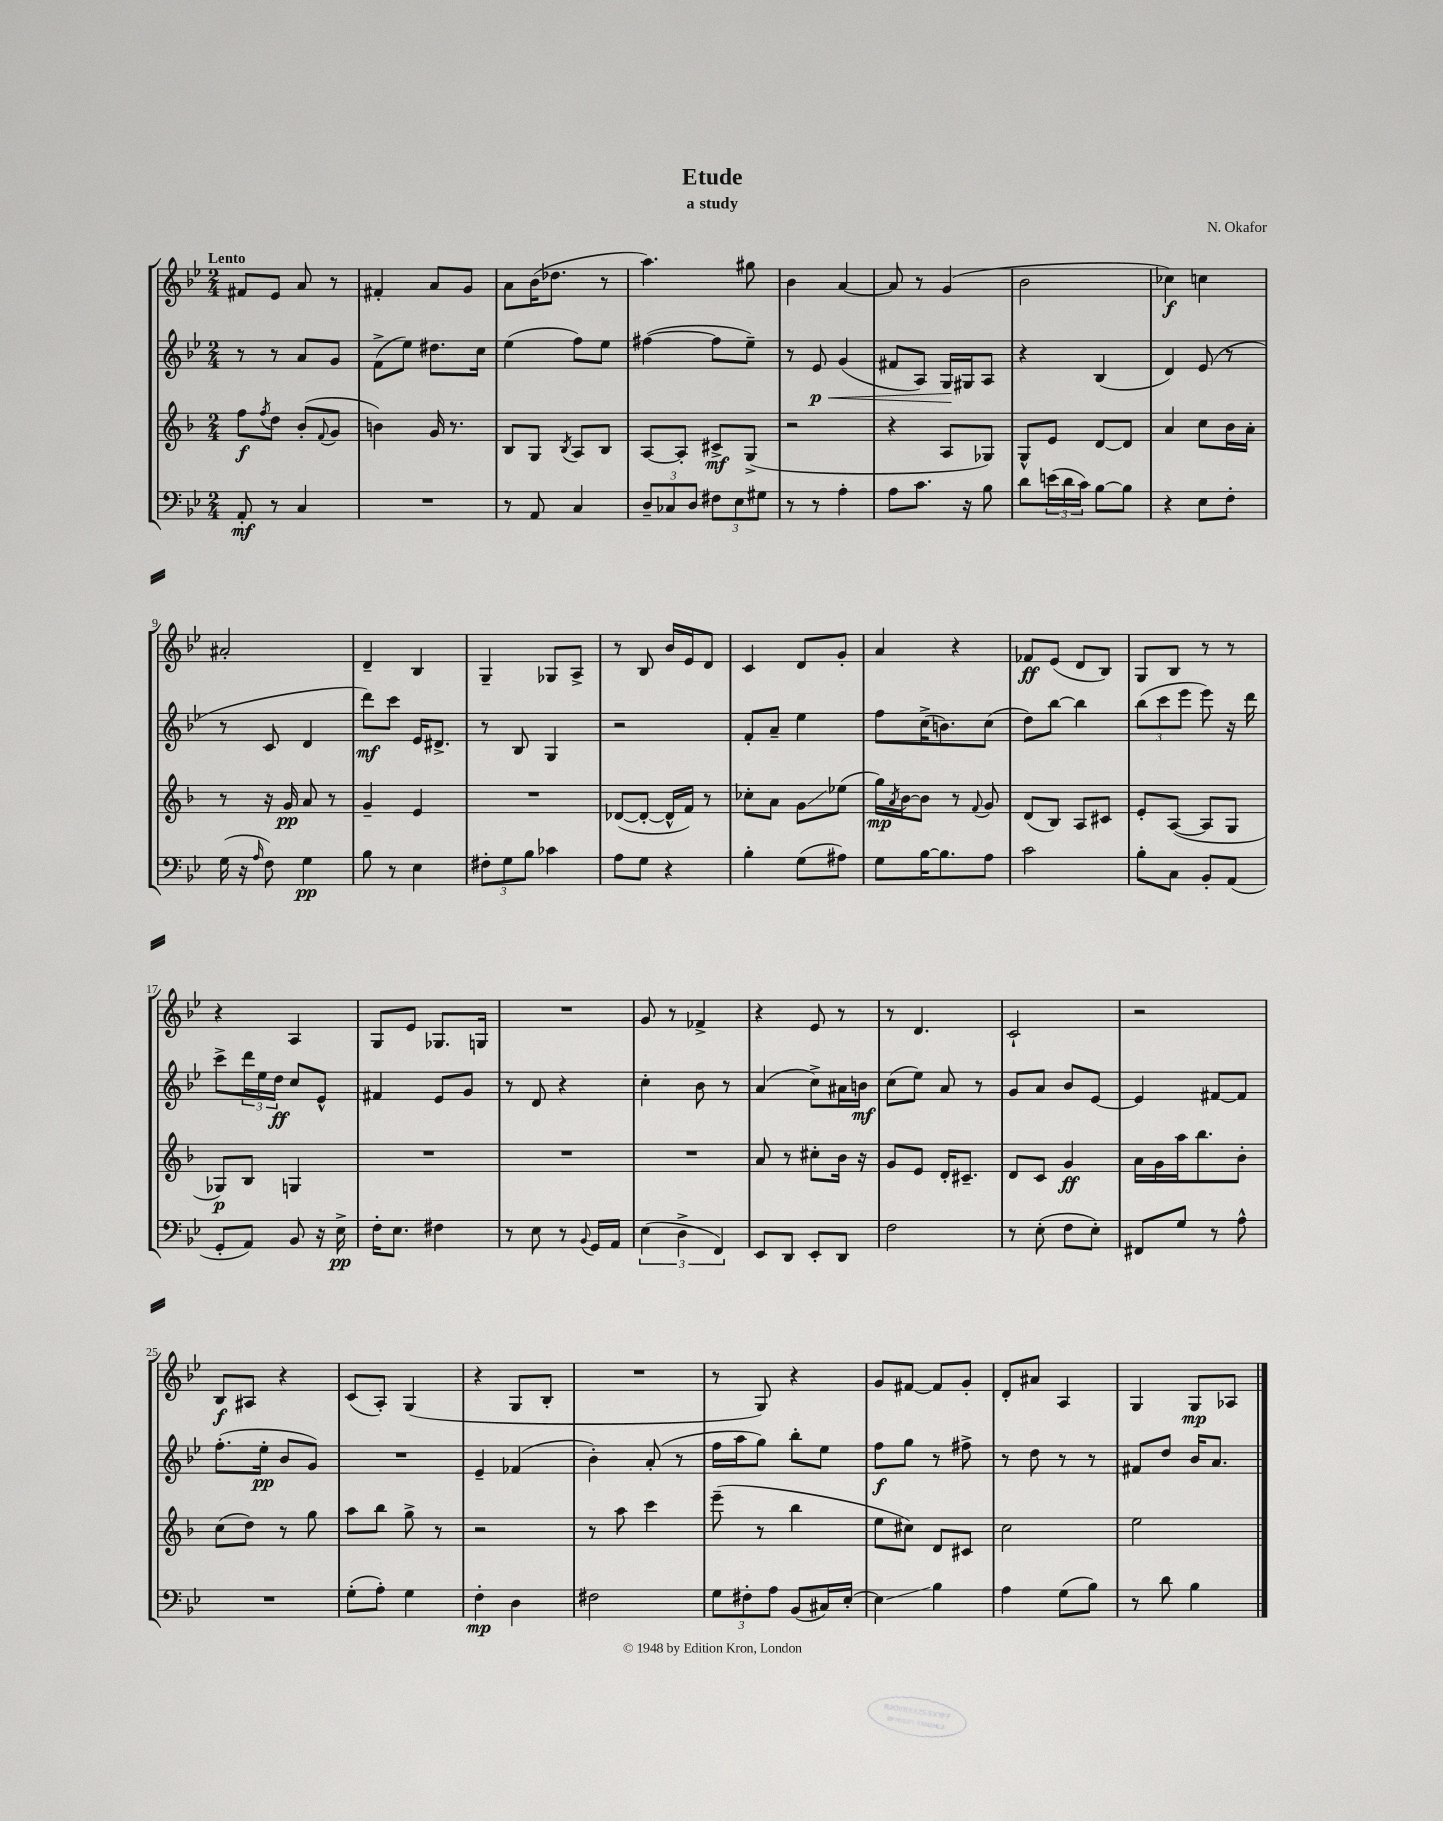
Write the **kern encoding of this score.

**kern	**kern	**kern	**kern
*staff4	*staff3	*staff2	*staff1
*clefF4	*clefG2	*clefG2	*clefG2
*k[b-e-]	*k[b-]	*k[b-e-]	*k[b-e-]
*M2/4	*M2/4	*M2/4	*M2/4
8AA'	8ff	8r	8f#
.	8qff	.	.
8r	8dd	8r	8e-
4C	(8b-'	8a	8a
.	8qqf	.	.
.	8g	8g	8r
=	=	=	=
2r	4b)	(8f^	4f#'
.	.	8ee-)	.
.	16g	8.dd#	8a
.	8.r	.	.
.	.	.	8g
.	.	16cc	.
=	=	=	=
8r	8B-	(4ee-	8a
8AA	8G	.	(16b-
.	.	.	8.dd-
.	8qB-	.	.
4C	8A	8ff)	.
.	8B-	8ee-	8r
=	=	=	=
12D~	[8A	([4ff#	4.aa)
12C-	.	.	.
.	8A']	.	.
12D	.	.	.
12F#	8c#^	8ff#]	.
12E-	.	.	.
.	(8G^	8ee-~)	8gg#
12G#	.	.	.
=	=	=	=
8r	2r	8r	4b-
8r	.	8e-	.
4A'	.	(4g	[4a
=	=	=	=
8A	4r	8f#	8a]
8.c	.	8A)	8r
.	8A	16G	(4g
16r	.	16G#	.
8B-	8G-)	8A	.
=	=	=	=
8d	8G^^	4r	2b-
(24e	8e	.	.
24d	.	.	.
24c)	.	.	.
[8B-	[8d	(4B-	.
8B-]	8d]	.	.
=	=	=	=
4r	4a	4d)	4cc-)
8E-	8cc	(8e-	4cc
8F'	16b-	8r	.
.	16a'	.	.
=	=	=	=
(16G	8r	8r	2a#'
16r	.	.	.
16qqA	.	.	.
8F)	16r	8c	.
.	16g	.	.
4G	8a	4d	.
.	8r	.	.
=	=	=	=
8B-	4g~	8ddd)	4d~
8r	.	8ccc	.
4E-	4e	16e-	4B-
.	.	8.d#^	.
=	=	=	=
12F#'	2r	8r	4G~
12G	.	.	.
.	.	8B-	.
12B-	.	.	.
4c-	.	4G	8G-
.	.	.	8A^
=	=	=	=
8A	([8d-	2r	8r
8G	8d-'_	.	8B-
4r	16d-^^]	.	16b-
.	16f)	.	16e-
.	8r	.	8d
=	=	=	=
4B-'	8cc-'	8f'	4c
.	8a	8a~	.
(8G	8g	4ee-	8d
8A#)	(8ee-	.	8g'
=	=	=	=
8G	16gg)	8ff	4a
.	8qa	.	.
.	[16b-	.	.
[16B-	8b-]	(16cc^	.
8.B-]	.	8.b)	.
.	8r	.	4r
.	8qqf	.	.
8A	8g	(8cc	.
=	=	=	=
2c	(8d	8dd)	8f-
.	8B-)	[8bb-	(8e-
.	8A	4bb-]	8d
.	8c#	.	8B-)
=	=	=	=
8B-'	8e'	(12bb-	8G
.	.	12ccc	.
8C	([8A	.	8B-
.	.	12eee-	.
8BB-'	8A]	8eee-)	8r
(8AA	8G	16r	8r
.	.	16ddd	.
=	=	=	=
8GG'	8G-)	8ccc^	4r
8AA)	8B-	24ddd	.
.	.	24ee-	.
.	.	24dd	.
8BB-	4G	8cc	4A
16r	.	8e-^^	.
16E-^	.	.	.
=	=	=	=
16F'	2r	4f#	8G
8.E-	.	.	.
.	.	.	8e-
4F#	.	8e-	8.G-
.	.	8g	.
.	.	.	16G
=	=	=	=
8r	2r	8r	2r
8E-	.	8d	.
8r	.	4r	.
8qqBB-	.	.	.
16GG	.	.	.
16AA	.	.	.
=	=	=	=
(6E-	2r	4cc'	8g
.	.	.	8r
6D^	.	.	.
.	.	8b-	4f-^
6FF)	.	.	.
.	.	8r	.
=	=	=	=
8EE-	8a	(4a	4r
8DD	8r	.	.
8EE-'	8cc#'	8cc^)	8e-
8DD	16b-	16a#	8r
.	16r	16b	.
=	=	=	=
2F	8g	(8cc	8r
.	8e	8ee-)	4.d
.	16d'	8a	.
.	8.c#~	.	.
.	.	8r	.
=	=	=	=
8r	8d	8g	2c`
(8E-'	8c	8a	.
8F	4g	8b-	.
8E-')	.	[8e-	.
=	=	=	=
8FF#	16a	4e-]	2r
.	16g	.	.
8G	16aa	.	.
.	8.bb-	.	.
8r	.	[8f#	.
8A^^	8b-'	8f#]	.
=	=	=	=
2r	(8cc	(8.ff'	8B-
.	8dd)	.	8A#
.	.	16ee-'	.
.	8r	8b-	4r
.	8gg	8g)	.
=	=	=	=
(8G'	8aa	2r	(8c
8A')	8bb-	.	8A')
4G	8gg^	.	(4G
.	8r	.	.
=	=	=	=
4F'	2r	4e-~	4r
4D	.	(4f-	8G
.	.	.	8B-'
=	=	=	=
2F#	8r	4b-')	2r
.	8aa	.	.
.	4ccc	(8a'	.
.	.	8r	.
=	=	=	=
12G	(8eee~	16ff	8r
.	.	16aa	.
12F#'	.	.	.
.	8r	8gg)	8G)
12A	.	.	.
(8BB-	4bb-	8bb-'	4r
16C#)	.	8ee-	.
[16E-'	.	.	.
=	=	=	=
4E-]	8ee	8ff	8g
.	8cc#)	8gg	[8f#
4B-	8d	8r	8f#]
.	8c#	8ff#^	8g'
=	=	=	=
4A	2cc	8r	8d'
.	.	8dd	8a#
(8G	.	8r	4A
8B-)	.	8r	.
=	=	=	=
8r	2ee	8f#	4G
8d	.	8dd	.
4B-	.	16b-	8G
.	.	8.a	.
.	.	.	8A-
==	==	==	==
*-	*-	*-	*-
